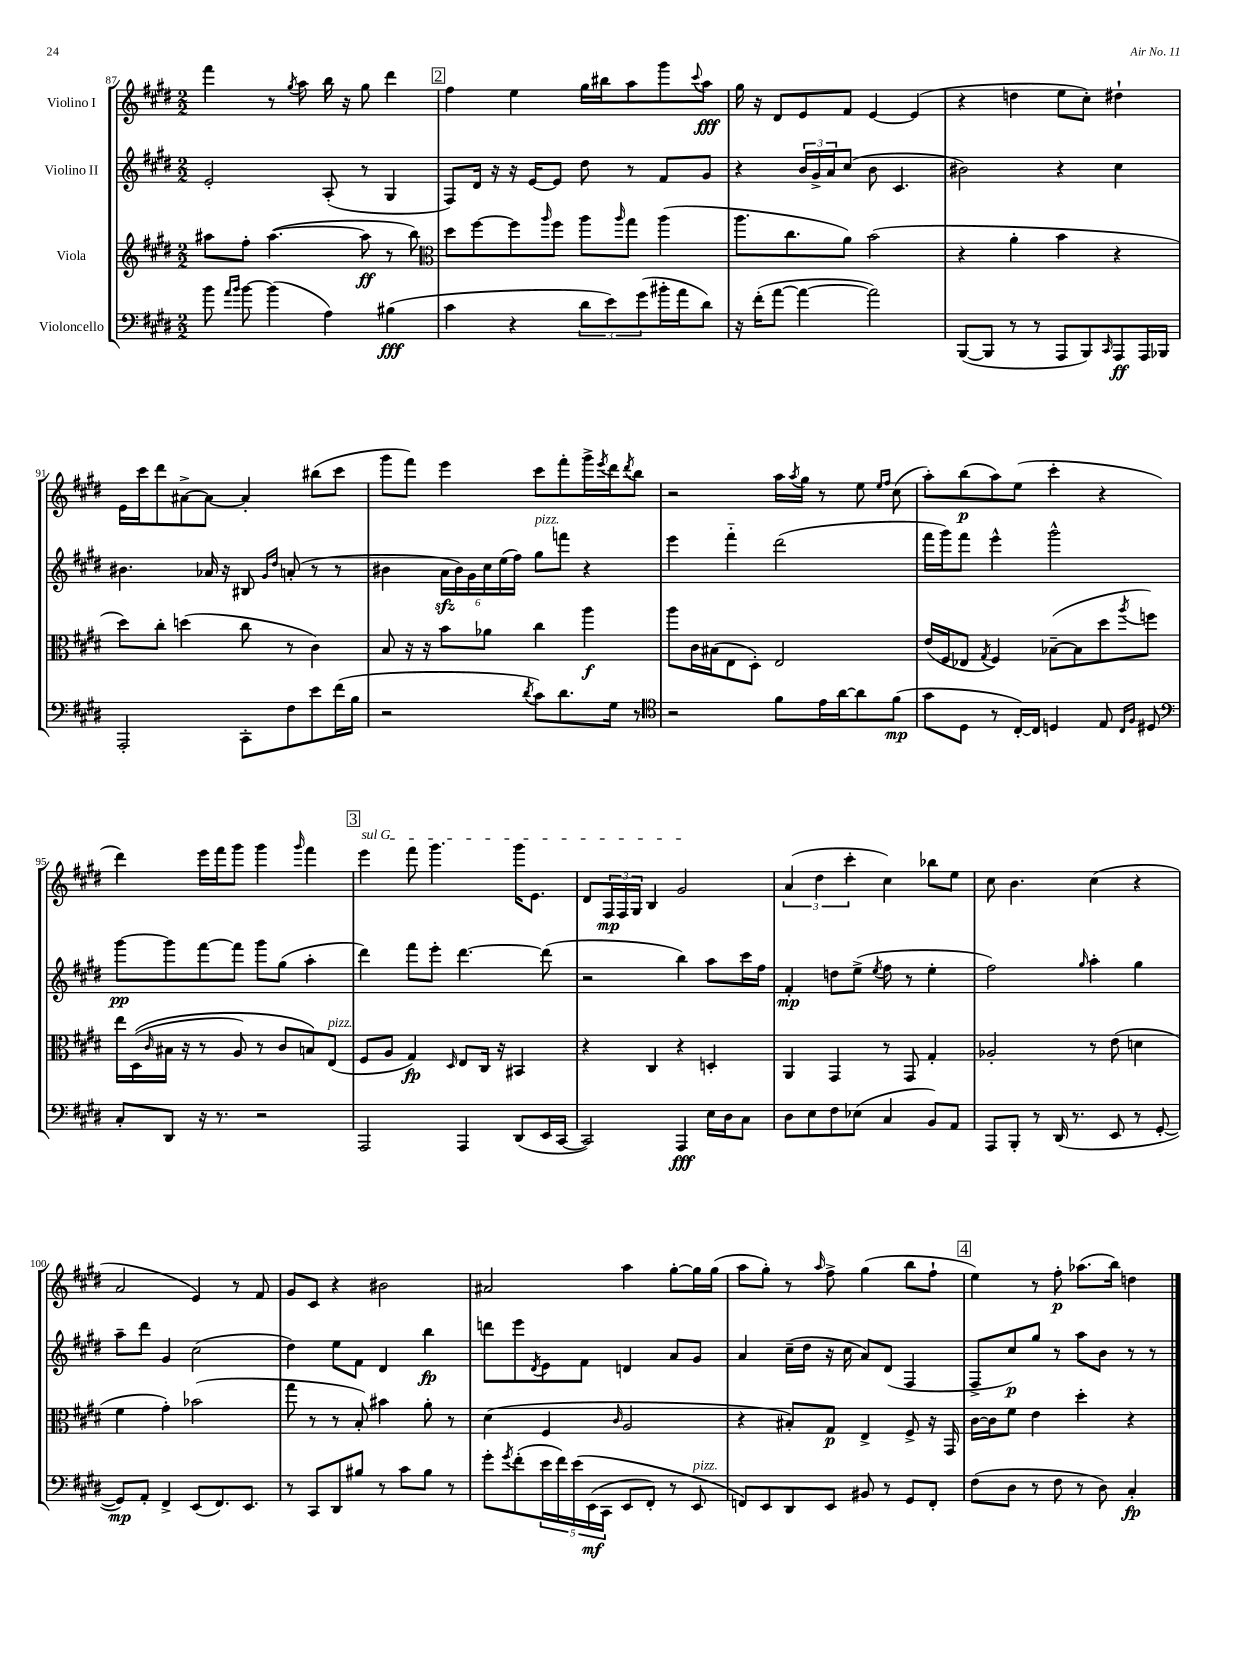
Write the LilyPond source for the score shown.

<<
\new StaffGroup <<
\new Staff = "s0" \with { instrumentName = "Violino I" } {
    \clef treble \key e \major \numericTimeSignature \time 2/2
    fis'''4 r8 \acciaccatura { gis''8 } a''8 b''16 r16 gis''8 dis'''4 |
    \mark \markup { \box "2" } fis''4 e''4 gis''16 bis''16 a''8 gis'''8 \appoggiatura { cis'''8 } a''8\fff |
    gis''16 r16 dis'8 e'8 fis'8 e'4~ e'4( |
    r4 d''4 e''8 cis''8-.) dis''4-! |
    e'16 cis'''16 dis'''8 ais'8~-> ais'8~ ais'4-. bis''8( cis'''8 |
    gis'''8 fis'''8) e'''4 cis'''8 fis'''8-. gis'''16-> \acciaccatura { e'''8 } dis'''16 \acciaccatura { dis'''8 } b''8 |
    r2 a''16 \acciaccatura { a''8 } gis''16 r8 e''8 \grace { e''16 fis''16 } cis''8( |
    a''8-.) b''8\p( a''8) e''8( cis'''4-. r4 |
    dis'''4) e'''16 fis'''16 gis'''8 gis'''4 \grace { gis'''16 } fis'''4 |
    \mark \markup { \box "3" } \once \override TextSpanner.bound-details.left.text = \markup { \italic "sul G" } e'''4\startTextSpan fis'''8 gis'''4. gis'''16 e'8. |
    dis'8 \tuplet 3/2 { fis16\mp fis16 gis16 } b4 gis'2\stopTextSpan |
    \tuplet 3/2 { a'4( dis''4 cis'''4-. } cis''4) bes''8 e''8 |
    cis''8 b'4. cis''4( r4 |
    a'2 e'4) r8 fis'8 |
    gis'8 cis'8 r4 bis'2 |
    ais'2 a''4 gis''8~-. gis''16 gis''16( |
    a''8 gis''8-.) r8 \grace { a''16 } fis''8-> gis''4( b''8 fis''8-! |
    \mark \markup { \box "4" } e''4) r8 fis''8-.\p aes''8.( b''16) d''4 \bar "|." |
}
\new Staff = "s1" \with { instrumentName = "Violino II" } {
    \clef treble \key e \major \numericTimeSignature \time 2/2
    e'2-. a8-.( r8 gis4 |
    \mark \markup { \box "2" } fis8) dis'16 r16 r16 e'16~ e'8 dis''8 r8 fis'8 gis'8 |
    r4 \tuplet 3/2 { b'16 gis'16-> a'16 } cis''8( b'8 cis'4. |
    bis'2) r4 cis''4 |
    bis'4. aes'16 r16 bis8 \grace { gis'16 dis''16 } a'8-.( r8 r8 |
    bis'4 \tuplet 6/4 { a'16\sfz bis'16) gis'16 cis''16 e''16( fis''16) } gis''8^\markup { \italic "pizz." } f'''8 r4 |
    e'''4 fis'''4-_ dis'''2( |
    fis'''16 gis'''16) fis'''8 e'''4-^ gis'''2-^ |
    gis'''8~\pp gis'''8 fis'''8~ fis'''8 gis'''8 gis''8( a''4-. |
    \mark \markup { \box "3" } dis'''4) fis'''8 e'''8-. dis'''4.~ dis'''8( |
    r2 b''4) a''8 cis'''16 fis''16 |
    fis'4-.\mp d''8 e''8->( \acciaccatura { e''8 } fis''8 r8 e''4-. |
    fis''2) \grace { gis''16 } a''4-. gis''4 |
    a''8-- dis'''8 gis'4 cis''2( |
    dis''4) e''8 fis'8 dis'4 b''4\fp |
    d'''8 e'''8 \acciaccatura { dis'8 } e'8 fis'8 d'4 a'8 gis'8 |
    a'4 cis''16--( dis''16 r16 cis''16 a'8) dis'8( fis4 |
    \mark \markup { \box "4" } fis8-> cis''8\p) gis''8 r8 a''8 b'8 r8 r8 \bar "|." |
}
\new Staff = "s2" \with { instrumentName = "Viola" } {
    \clef treble \key e \major \numericTimeSignature \time 2/2
    ais''8 fis''8-. ais''4.~( ais''8\ff r8 b''8) |
    \mark \markup { \box "2" } \clef alto dis''8 fis''8~ fis''8 \grace { a''16 } fis''8 a''8 \grace { a''16 } gis''8 a''4( |
    a''8. cis''8. a'8) b'2( |
    r4 a'4-. b'4 r4 |
    dis''8) cis''8-. d''4( cis''8 r8 cis'4) |
    b8 r16 r16 b'8 aes'8 cis''4 a''4\f |
    a''8 cis'16 bis16( e8 dis8-.) e2 |
    e'16( fis16 ees8 \acciaccatura { gis8 } fis4) bes8~--( bes8 dis''8 \acciaccatura { a''8 } f''8) |
    e''16 dis16(\( \grace { cis'16 } bis16 r16 r8 a8) r8 cis'8 b8\) e8^\markup { \italic "pizz." }( |
    \mark \markup { \box "3" } fis8 a8 gis4\fp) \grace { dis16 } e8 cis16 r16 bis,4 |
    r4 cis4 r4 d4-. |
    a,4 gis,4 r8 gis,8 gis4-. |
    aes2-. r8 e'8( d'4 |
    fis'4 gis'4-.) bes'2( |
    gis''8 r8 r8 b8-.) bis'4 a'8-. r8 |
    dis'4( fis4 \grace { cis'16 } a2 |
    r4 bis8-.) gis8\p e4-> fis8-> r16 gis,16 |
    \mark \markup { \box "4" } cis'16~ cis'16 fis'8 e'4 dis''4-. r4 \bar "|." |
}
\new Staff = "s3" \with { instrumentName = "Violoncello" } {
    \clef bass \key e \major \numericTimeSignature \time 2/2
    b'8 \grace { a'16 b'16 } b'8~ b'4( a4) bis4\fff( |
    \mark \markup { \box "2" } cis'4 r4 \tuplet 3/2 { dis'8 e'8) gis'8( } bis'16-. a'16 dis'8) |
    r16 fis'16-.( a'8~ a'4~ a'2) |
    b,,8~( b,,8 r8 r8 a,,8 b,,8) \grace { cis,16 } a,,8\ff a,,16 bes,,16 |
    a,,2-. cis,8-. fis8 e'8 fis'16( b16 |
    r2 \acciaccatura { dis'8 } cis'8) dis'8. gis16 r8 |
    \clef tenor r2 fis'8 e'16 a'16~ a'8 fis'8\mp( |
    gis'8 dis8 r8 cis16~-.) cis16 d4 e8 \grace { cis16 fis16 } dis8 |
    \clef bass cis8-. dis,8 r16 r8. r2 |
    \mark \markup { \box "3" } a,,2 a,,4 dis,8( e,16 cis,16~ |
    cis,2) a,,4\fff e16 dis16 cis8 |
    dis8 e8 fis8 ees8( cis4 b,8) a,8 |
    a,,8 b,,8-. r8 dis,16( r8. e,8 r8 gis,8~-. |
    gis,8\mp) a,8-. fis,4-> e,8( fis,8.) e,8. |
    r8 cis,8 dis,8 bis8 r8 cis'8 bis8 r8 |
    gis'8-. \acciaccatura { gis'8 } fis'8-.( \tuplet 5/4 { e'16 fis'16) e'16\( e,16\mf( cis,16 } e,8 fis,8-.) r8 e,8^\markup { \italic "pizz." } |
    f,8\) e,8 dis,8 e,8 bis,8 r8 gis,8 f,8-. |
    \mark \markup { \box "4" } fis8( dis8 r8 fis8 r8 dis8) cis4-.\fp \bar "|." |
}
>>
>>
\layout { \context { \Score currentBarNumber = #87 } }
